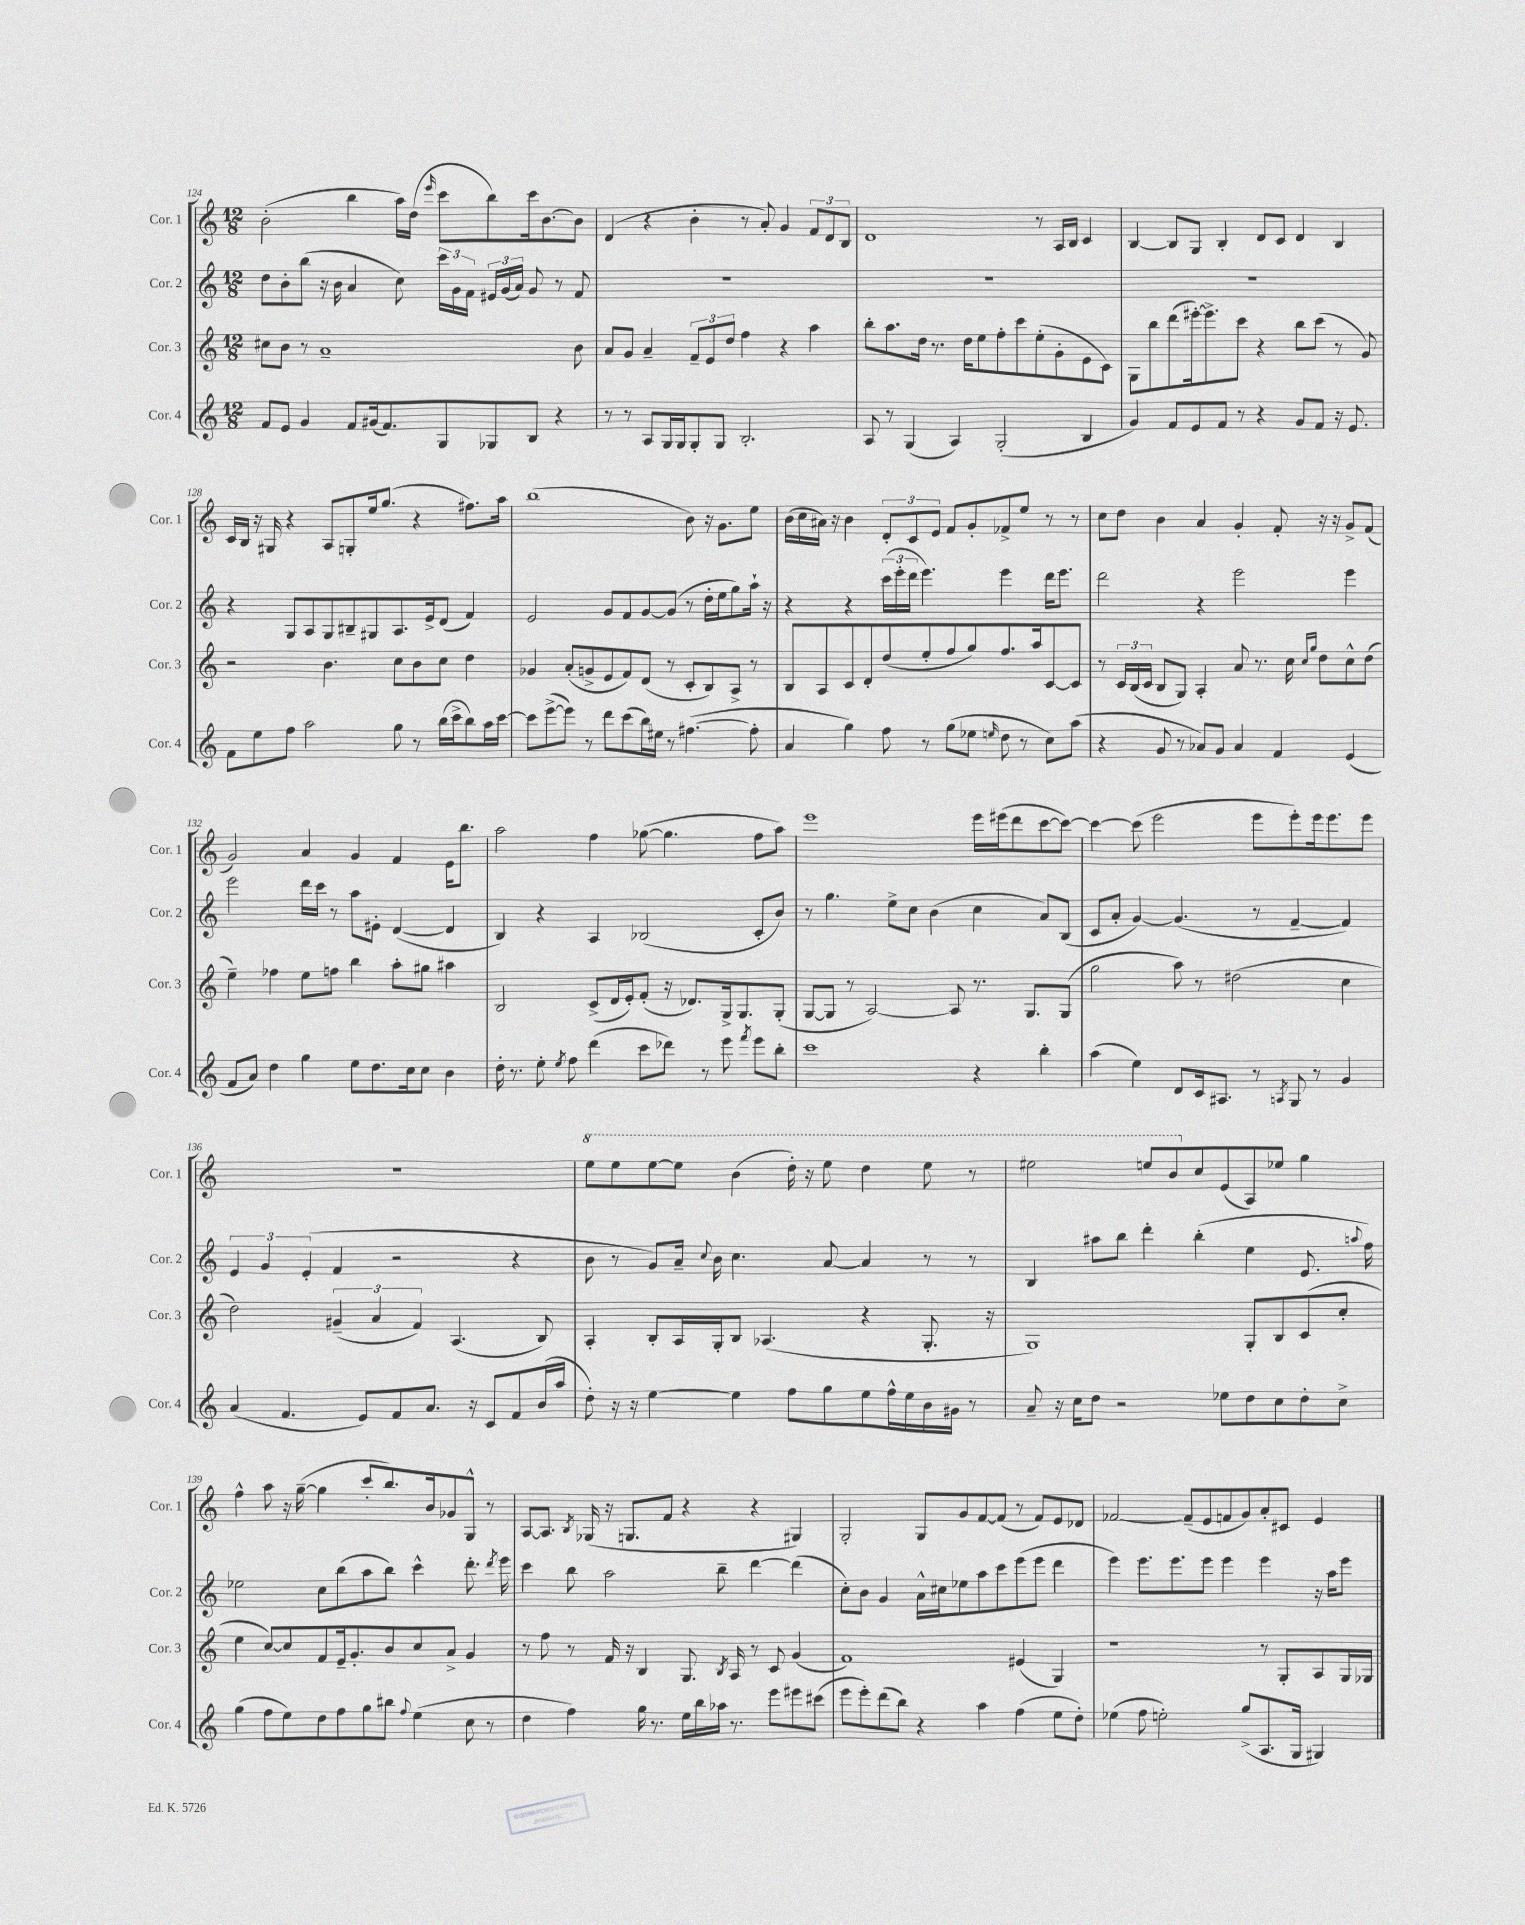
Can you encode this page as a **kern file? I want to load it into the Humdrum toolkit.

**kern	**kern	**kern	**kern
*staff4	*staff3	*staff2	*staff1
*clefG2	*clefG2	*clefG2	*clefG2
*k[]	*k[]	*k[]	*k[]
*M12/8	*M12/8	*M12/8	*M12/8
8f/L	8cc#\L	8dd\L	(2b'\
8e/J	8b\J	8b'\	.
4g/	8r	(8bb\J	.
.	1a~	16r	.
.	.	16b\	.
8f/L	.	4a/	4bb\
(16g#/k	.	.	.
8.f/)	.	.	.
.	.	8cc\)	16aa\LL)
.	.	.	(16dd\JJ
.	.	.	16qqeee/
8G/	.	24ccc\LL	8ccc\L
.	.	24g\	.
.	.	24f\JJ	.
8G-/	.	24e#/LL	8bb\)
.	.	(24g/	.
.	.	24a/JJ)	.
8B/J	.	8g/	16ccc\k
.	.	.	[8.b\
4r	.	8r	.
.	8b\	8f/	8b\]J
=	=	=	=
8r	8a/L	1.r	(4d/
8r	8g/J	.	.
8A/L	4a~/	.	4r
16G/L	.	.	.
16G/J	.	.	.
8G'/	12f~/L	.	4b'\
.	12e/	.	.
8G/J	.	.	.
.	12dd/J	.	.
2.B'/	4ff\	.	8r
.	.	.	8a'/)
.	4r	.	4g/
.	4aa\	.	12f/L
.	.	.	12d/
.	.	.	12B/J
=	=	=	=
8A/	8bb'\L	1.r	1d
8r	8.aa\	.	.
(4G/	.	.	.
.	16dd\Jk	.	.
.	8.r	.	.
4A/)	.	.	.
.	16dd\LK	.	.
.	8ee\	.	.
(2G'/	8ff'\	.	.
.	8ccc\	.	.
.	(8ee'\	.	8r
.	8g'\	.	16A/LL
.	.	.	16B/JJ
4B/	8e\	.	4c/
.	8c\J)	.	.
=	=	=	=
4g/)	8G\L	1.r	[4B/
.	8bb\	.	.
8f/L	(8ddd\	.	8B/]L
8e/	[16eee#'\k)	.	8G/J
.	8.eee#^\]	.	.
8f/J	.	.	4B'/
8r	8ccc\J	.	.
4r	4r	.	8d/L
.	.	.	8c/J
8g/L	8bb\L	.	4d/
8f/J	(8ccc\J	.	.
16r	8r	.	4B/
8.e/	.	.	.
.	8g/)	.	.
=	=	=	=
8f\L	2r	4r	16c/LL
.	.	.	16B/JJ
8ee\	.	.	16r
.	.	.	16G#/
8ff\J	.	8G/L	4r
2aa\	.	8A/	.
.	4.b\	8G/	8A/L
.	.	8B#~/	8G'/
.	.	8G#/	16ee/k
.	.	.	(8.gg/J
8gg\	8cc\L	8.A/	.
8r	8b\	.	4r
.	.	16e^/k	.
(16bb\LL	8cc\J	(8d/J	.
16ccc^\J	.	.	.
8bb\)	4dd\	4f/)	8.ff#\L)
16aa\L	.	.	.
[16ccc\JJ	.	.	16aa\Jk
=	=	=	=
8ccc\]L	4g-/	2e/	(1bb
([8eee^\	.	.	.
8eee\]J)	(8a'/L	.	.
8r	8g^/	.	.
8ddd\L	8e/	8g/L	.
(8ccc\	8f/)	8f/	.
16bb\L)	(8d/J	[8g/	.
16ee#\JJ	.	.	.
8r	8r	(8g/]J	.
([4.ff#\	8c'/L	8r	8b\)
.	8B/)	16dd'\LL	16r
.	.	16ee\J	8.g\L
.	8A^/J	8gg\)	.
8ff#'\]	8r	16aa`\Jk	8ee\J
.	.	16r	.
=	=	=	=
4a/	8B/L	4r	(16b\LL
.	.	.	16cc\
.	8A/	.	16a#\JJ)
.	.	.	16r
4gg\)	8c/	4r	4b\
.	8d'/	.	.
8ff\	(8dd/	(24ccc\LL	12d'/L
.	.	24eee'\	.
.	.	24ddd\JJ	12c/
8r	8ee'/	4.eee\)	.
.	.	.	12e/J
(8gg\L	8ff/	.	8f/L
8ee-\J	8gg/)	.	8g'/
16qqee/	.	.	.
8dd\	8.ff/	4eee\	8f-^/
8r	.	.	8ee/J
.	16aa/k	.	.
8cc\L)	[8c/	16ddd\LK	8r
.	.	8.eee\J	.
(8aa\J	8c/]J	.	8r
=	=	=	=
4r	8r	2ddd\	8cc\L
.	24c/LL	.	8dd\J
.	(24B/	.	.
.	24c/JJ	.	.
8g/	8B/L	.	4b\
8r	8G/J)	.	.
8a-/L)	4A'/	4r	4a/
8g/J	.	.	.
4a-/	8a/	2eee\	4g'/
.	8.r	.	.
4f/	.	.	8f'/
.	16cc\	.	.
.	16qqcc/LL	.	.
.	16qqgg/JJ	.	.
.	8dd\L	.	16r
.	.	.	16r
(4e/	8cc^^\	4eee\	8g^/L
.	(8dd\J	.	(8f/J
=	=	=	=
8f/L	4ee~\)	2eee\	2g/)
8a/J)	.	.	.
4dd\	4ff-\	.	.
4gg\	8ee\L	16ddd\LL	4a/
.	.	16ccc\JJ	.
.	8ff\J	8r	.
8ee\L	4bb\	8aa\L	4g/
8.dd\	.	8e#'\J	.
.	8aa'\L	([4d/	4f/
16cc\k	.	.	.
8cc\J	8gg#\J	.	.
4b\	4aa#\	4d/]	16e\LK
.	.	.	8.bb\J
=	=	=	=
16dd'\	2B/	4B/)	2aa\
8.r	.	.	.
8ee'\	.	4r	.
8qee/	.	.	.
8ff\	.	.	.
(4ddd\	(8c^/L	4A/	4ff\
.	16d/L	.	.
.	16e'/J)	.	.
8ccc\L	(8f'/J	(2B-/	([8gg-\
8ddd-\J)	16r	.	4.gg-\]
.	8.d-/L)	.	.
8r	.	.	.
8eee\	16G^/k	.	.
.	8.G/	.	.
8qfff/	.	.	.
8eee\L	.	8c'/L	8ff\L
8bb'\J	(8G'/J	8b/J)	8aa\J)
=	=	=	=
1ccc	[8G/L	8r	1eee
.	8G/]J	4.gg\	.
.	8r	.	.
.	[2A/)	.	.
.	.	8ee^\L	.
.	.	8cc\J	.
.	.	(4b\	.
.	8A/]	.	.
4r	8.r	4cc\	16eee\LL
.	.	.	(16eee#\J
.	.	.	8ddd\
.	8.G/L	.	.
4bb'\	.	8a/L)	[8ccc\
.	(8G/J	(8B/J	8ccc\_J)
=	=	=	=
(4aa\	2gg\	8c/L	4ccc\_
.	.	8a'/J	.
4ee\)	.	[4g/)	(8ccc\]
.	.	.	2eee\
8d/L	8aa\)	(4.g/]	.
16c/k	8r	.	.
8.A#/J	.	.	.
.	(2dd#\	.	.
8r	.	8r	8eee\L
8qA/	.	.	.
8G/	.	[4f~/	8eee'\)
8r	.	.	16eee\k
.	.	.	8.eee\
4g/	4cc\	4f/])	.
.	.	.	8eee\J
=	=	=	=
(4a/	2dd\)	6e/	1.r
.	.	6g/	.
4.f/	.	.	.
.	.	(6e'/	.
.	(6g#~/	4f/	.
8e/L)	.	.	.
.	6a/	.	.
8f/	.	2r	.
.	6f/)	.	.
8.a/J	.	.	.
.	(4.A/	.	.
16r	.	.	.
8c/L	.	.	.
8f/	.	4r	.
(16b/L	8B/)	.	.
16aa/JJ	.	.	.
=	=	=	=
8dd'\)	4A'/	8b\	8eee\L
16r	.	8r	8eee\
16r	.	.	.
[4ee\	8B'/L	8g/L)	[8eee\
.	16A/L	16a~/Jk	8eee\]J
.	.	8qqcc/	.
.	16G'/J	16b\	.
4ee\]	8B/J	4.cc\	(4bb\
.	(4.A-/	.	.
8ff\L	.	.	16ddd'\)
.	.	.	16r
8gg\	.	[8a/	8eee\
8ee\	4r	4a/]	4ddd\
16ff^^\L	.	.	.
16ee\	.	.	.
16b\	8.G'/	8r	8eee\
16g#\JJ	.	.	.
8r	.	8r	8r
.	16r	.	.
=	=	=	=
8a~/	1G)	4B/	2eee#\
16r	.	.	.
16cc\LK	.	.	.
8dd\J	.	8aa#\L	.
2r	.	8bb\J	.
.	.	4ddd'\	8eee/L
.	.	.	8bb/
.	.	(4bb'\	8cc/
8ee-\L	.	.	(8e/
8dd\	8G'/L	4ee\	8A/)
8cc\	8B/	.	8ee-/J
8dd'\	(8c/	8.e/	4gg\
8cc^\J	8cc'/J	.	.
.	.	8qqaa/	.
.	.	16ff\)	.
=	=	=	=
(4gg\	4ee\	2ee-\	4ff^^\
8ff\L	[8cc/L)	.	8aa\
8ee\)	8cc/]	.	16r
.	.	.	([16gg~\
8dd\	8f/	8cc\L	4gg\]
8ff\	16e~/k	(8bb\	.
.	8.g'/	.	.
8gg\	.	8aa\	8ccc'/L
8bb#\J	8b/	8bb\J)	8.bb/)
8qqff/	.	.	.
(4ee\	8cc/	4ccc^^\	.
.	.	.	16b/k
.	8a^/J	.	8g-/
8cc\	4g/	8.ddd'\	8G^^/J
8r	.	.	8r
.	.	8qddd/	.
.	.	16eee\	.
=	=	=	=
4dd\	8r	4ccc\	[8A/L
.	8ff\	.	8.A/]J
4ff\)	8r	8bb\	.
.	.	.	8qB/
.	.	.	(16G-/
.	16f/	2aa\	16r
.	16r	.	8.G/L
16gg\	4B/	.	.
8.r	.	.	.
.	.	.	8f/J
16ee\LL	8.G/	.	4r
16bb\	.	.	.
16aa-\JJ	.	8bb~\	.
.	8qB/	.	.
8.r	16A/	.	.
.	8r	[4ddd\	4r
8eee\L	8c/	.	.
8eee#\	(4g/	(4ddd\]	4G#/)
(8ccc#\J	.	.	.
=	=	=	=
8eee\L	1f)	8cc'\L)	2G'/
8eee'\)	.	8b\J	.
(8ddd\	.	4g/	.
8bb\J)	.	.	.
4r	.	16a^^\LL	8G/L
.	.	16cc#\J	.
.	.	8ee-\	8g/
4aa\	.	8aa\	[8f/
.	.	8ccc\	(8f/]J
(4ff\	(4e#/	(8eee\	8r
.	.	8eee\J	8f/L)
8ee\L	4G/)	4ddd\	8e/
8dd'\J)	.	.	8d-/J
=	=	=	=
(4ee-\	1r	4eee\)	[2f-/
8ff\	.	8.eee\L	.
2ee'\)	.	.	.
.	.	8.eee\	.
.	.	.	(8f-~/]L
.	.	8eee\J	8e/
.	.	4eee\	8f/
(8gg^/L	.	.	8g/)
8.A/	8r	4eee\	8a'/
.	8G'/L	.	8c#/J
16G/Jk	.	.	.
4G#/)	8A/	16r	4e/
.	.	16aa\LK	.
.	16G/L	8eee\J	.
.	16G-/JJ	.	.
==	==	==	==
*-	*-	*-	*-
